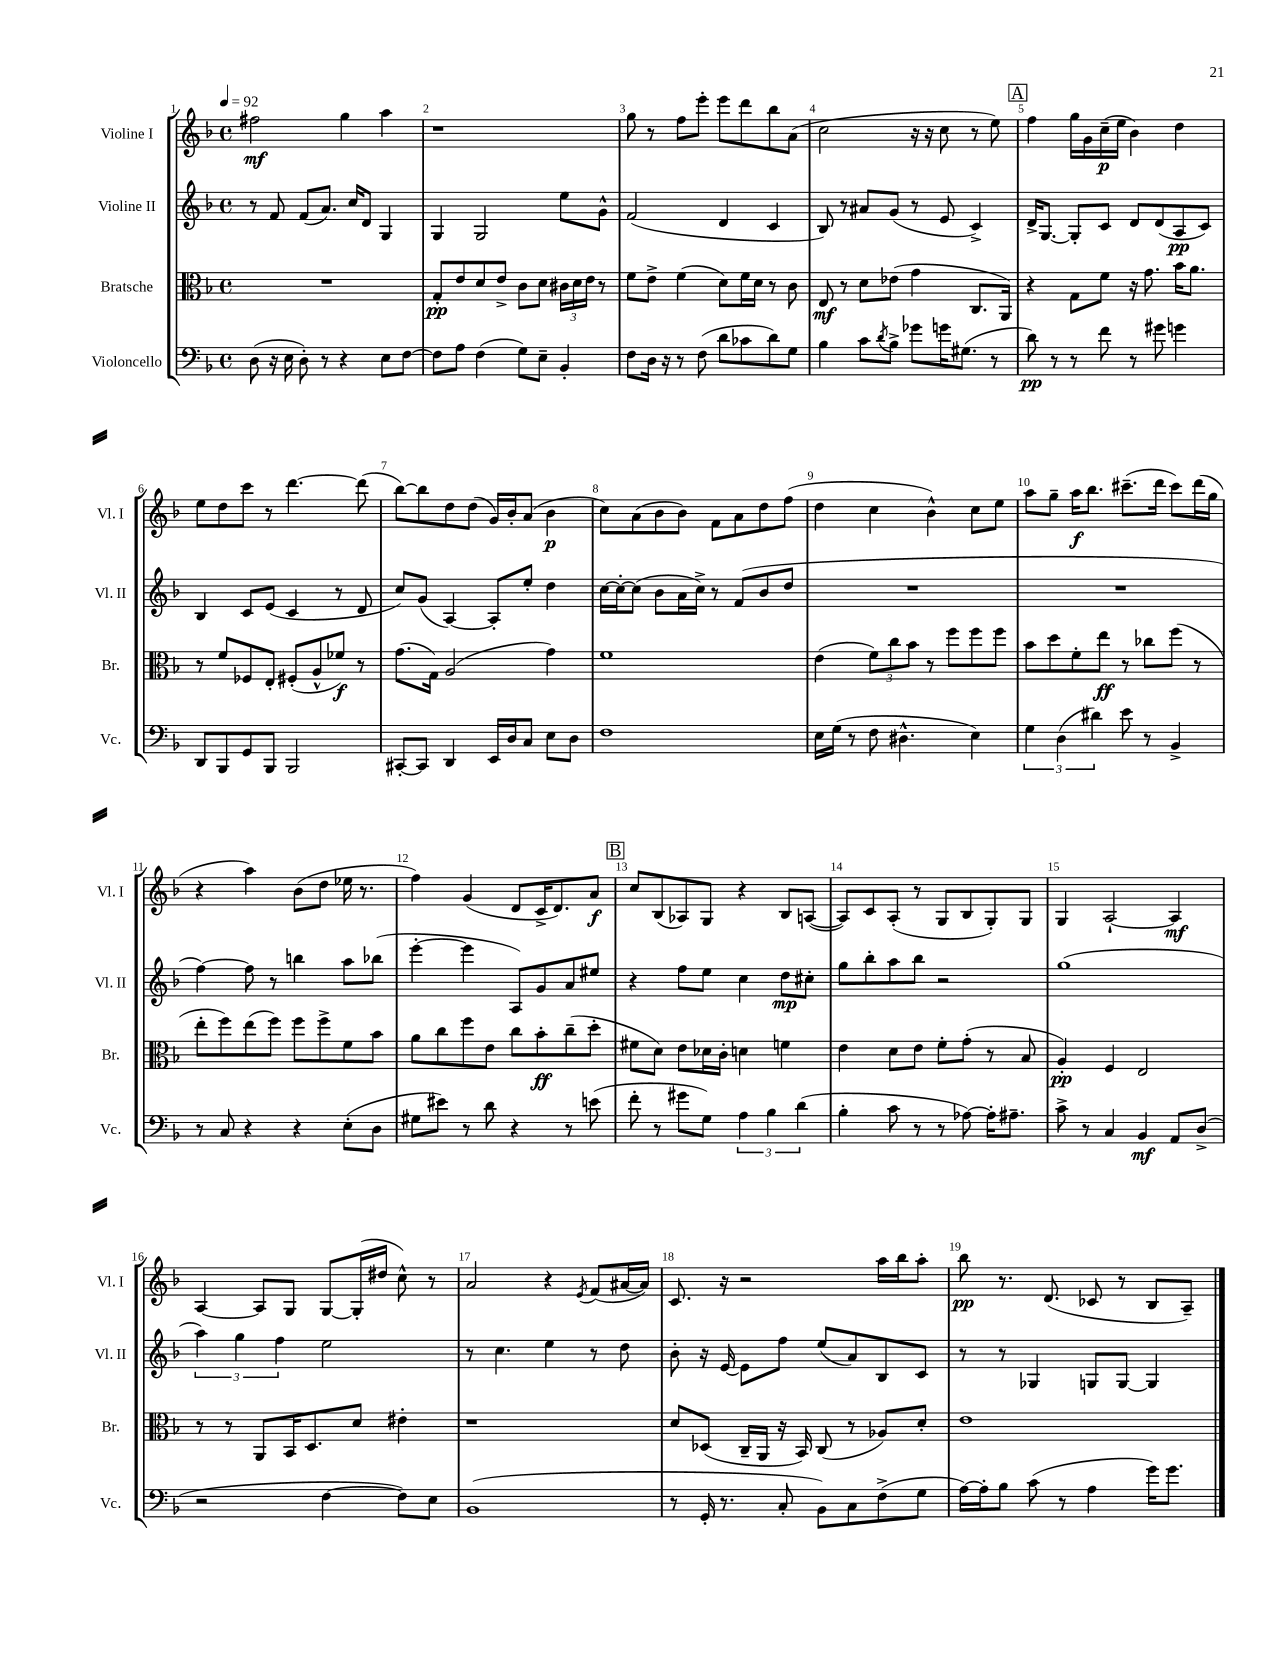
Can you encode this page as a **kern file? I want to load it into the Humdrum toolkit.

**kern	**dynam	**kern	**dynam	**kern	**dynam	**kern	**dynam
*part4	*part4	*part3	*part3	*part2	*part2	*part1	*part1
*staff4	*staff4	*staff3	*staff3	*staff2	*staff2	*staff1	*staff1
*I"Violoncello	*	*I"Bratsche	*	*I"Violine II	*	*I"Violine I	*
*I'Vc.	*	*I'Br.	*	*I'Vl. II	*	*I'Vl. I	*
*clefF4	*	*clefC3	*	*clefG2	*	*clefG2	*
*k[b-]	*	*k[b-]	*	*k[b-]	*	*k[b-]	*
*M4/4	*	*M4/4	*	*M4/4	*	*M4/4	*
*met(c)	*	*met(c)	*	*met(c)	*	*met(c)	*
*MM92	*	*MM92	*	*MM92	*	*MM92	*
=1	=1	=1	=1	=1	=1	=1	=1
(8D\	.	1r	.	8r	.	2ff#X\	mf
16r	.	.	.	8f/	.	.	.
16E\	.	.	.	.	.	.	.
8D'\)	.	.	.	(8f/L	.	.	.
8r	.	.	.	8.a/J)	.	.	.
4r	.	.	.	.	.	4gg\	.
.	.	.	.	16cc/KL	.	.	.
.	.	.	.	8d/J	.	.	.
8E\L	.	.	.	4G/	.	4aa\	.
[8F\J	.	.	.	.	.	.	.
=2	=2	=2	=2	=2	=2	=2	=2
8F\L]	.	8G'/L	pp	4G/	.	1r	.
8A\J	.	8e/	.	.	.	.	.
(4F\	.	8d/	.	2G/	.	.	.
.	.	8e^/J	.	.	.	.	.
8G\L)	.	8c\L	.	.	.	.	.
8E~\J	.	8d\J	.	.	.	.	.
4BB-'/	.	24c#X\LL	.	8ee\L	.	.	.
.	.	24d\	.	.	.	.	.
.	.	24e\JJ	.	.	.	.	.
.	.	8r	.	8g^^\J	.	.	.
=3	=3	=3	=3	=3	=3	=3	=3
8F\L	.	8f\L	.	(2f/	.	8gg\	.
16D\Jk	.	8e^\J	.	.	.	8r	.
16r	.	.	.	.	.	.	.
8r	.	(4f\	.	.	.	8ff\L	.
(8F\	.	.	.	.	.	8eee'\J	.
8d\L	.	8d\L)	.	4d/	.	8eee\L	.
8c-X\	.	16f\L	.	.	.	8ddd\	.
.	.	16d\JJ	.	.	.	.	.
8d\)	.	8r	.	4c/	.	8bb-\	.
8G\J	.	8c\	.	.	.	(8a\J	.
=4	=4	=4	=4	=4	=4	=4	=4
4B-\	.	8E/	mf	8B-/)	.	2cc\	.
.	.	8r	.	8r	.	.	.
8c\L	.	8d\L	.	8a#X/L	.	.	.
8qd/	.	.	.	.	.	.	.
8B-^\J	.	(8e-X\J	.	(8g/J	.	.	.
8g-X\L	.	4g\	.	8r	.	16r	.
.	.	.	.	.	.	16r	.
16gn\K	.	.	.	8e/	.	8cc\	.
(8.G#X\J	.	.	.	.	.	.	.
.	.	8.C/L	.	4c^/)	.	8r	.
8r	.	.	.	.	.	8ee\)	.
.	.	16AA/Jk)	.	.	.	.	.
!!LO:REH:place=s1:t=A
=5	=5	=5	=5	=5	=5	=5	=5
8d\)	pp	4r	.	16d^/KL	.	4ff\	.
.	.	.	.	[8.G/J	.	.	.
8r	.	.	.	.	.	.	.
8r	.	8G\L	.	8G'/L]	.	16gg\LL	.
.	.	.	.	.	.	16g\	.
8f\	.	8f\J	.	8c/J	.	(16cc~\	p
.	.	.	.	.	.	16ee\JJ	.
8r	.	16r	.	8d/L	.	4b-\)	.
.	.	8.g\	.	.	.	.	.
8g#X\	.	.	.	(8d/	.	.	.
4gn\	.	16b-\KL	.	8A/	pp	4dd\	.
.	.	8.a\J	.	.	.	.	.
.	.	.	.	8c/J)	.	.	.
!!LO:LB:g=z
=6	=6	=6	=6	=6	=6	=6	=6
8DD/L	.	8r	.	4B-/	.	8ee\L	.
8BBB-/	.	8f/L	.	.	.	8dd\	.
8GG/	.	8F-X/	.	8c/L	.	8ccc\J	.
8BBB-/J	.	8E'/J	.	(8e/J	.	8r	.
2BBB-/	.	(8F#X'/L	.	4c/	.	[4.ddd\	.
.	.	8A^^/	.	.	.	.	.
.	.	8f-X/J)	f	8r	.	.	.
.	.	8r	.	8d/	.	(8ddd\]	.
=7	=7	=7	=7	=7	=7	=7	=7
[8CC#X'/L	.	(8.g\L	.	8cc/L)	.	[8bb-\L)	.
8CC#/J]	.	.	.	(8g/J	.	8bb-\]	.
.	.	16G\Jk)	.	.	.	.	.
4DD/	.	(2A/	.	[4A/)	.	8dd\	.
.	.	.	.	.	.	(8dd\J	.
16EE/LL	.	.	.	8A'/L]	.	16g/LL)	.
16D/J	.	.	.	.	.	16b-'/J	.
8C/J	.	.	.	8ee'/J	.	(8a/J	.
8E\L	.	4g\)	.	4dd\	.	4b-\	p
8D\J	.	.	.	.	.	.	.
=8	=8	=8	=8	=8	=8	=8	=8
1F	.	1f	.	[16cc\LL	.	8cc\L)	.
.	.	.	.	16cc'\J_	.	.	.
.	.	.	.	(8cc\J]	.	(8a\	.
.	.	.	.	8b-\L	.	8b-\	.
.	.	.	.	16a\L	.	8b-\J)	.
.	.	.	.	16cc^\JJ)	.	.	.
.	.	.	.	8r	.	8f\L	.
.	.	.	.	(8f/L	.	8a\	.
.	.	.	.	8b-/	.	8dd\	.
.	.	.	.	8dd/J	.	(8ff\J	.
=9	=9	=9	=9	=9	=9	=9	=9
16E\LL	.	(4e\	.	1r	.	4dd\	.
(16G\JJ	.	.	.	.	.	.	.
8r	.	.	.	.	.	.	.
8F\	.	12f\L)	.	.	.	4cc\	.
.	.	12cc\	.	.	.	.	.
4.D#X^^\	.	.	.	.	.	.	.
.	.	12b-\J	.	.	.	.	.
.	.	8r	.	.	.	4b-^^\)	.
.	.	8ff\L	.	.	.	.	.
4E\)	.	8ff\	.	.	.	8cc\L	.
.	.	8ff\J	.	.	.	8ee\J	.
=10	=10	=10	=10	=10	=10	=10	=10
6G\	.	8b-\L	.	1r	.	8aa\L	.
.	.	8dd\	.	.	.	8gg~\J	.
(6D\	.	.	.	.	.	.	.
.	.	8f'\	.	.	.	16aa\KL	f
.	.	.	.	.	.	8.bb-\J	.
6d#X\)	.	.	.	.	.	.	.
.	.	8ee\J	ff	.	.	.	.
8e\	.	8r	.	.	.	(8.ccc#X~\L	.
8r	.	8cc-X\L	.	.	.	.	.
.	.	.	.	.	.	16ddd\Jk	.
4BB-^/	.	(8ff\J	.	.	.	8ccc#\L)	.
.	.	8r	.	.	.	(16ddd\L	.
.	.	.	.	.	.	16gg\JJ	.
!!LO:LB:g=z
=11	=11	=11	=11	=11	=11	=11	=11
8r	.	8ee'\L	.	[4ff\)	.	4r	.
8C/	.	8ff\)	.	.	.	.	.
4r	.	(8ee\	.	8ff\]	.	4aa\)	.
.	.	8ff\J)	.	8r	.	.	.
4r	.	8ff\L	.	4bbn\	.	(8b-\L	.
.	.	8ff^\	.	.	.	8dd\J	.
(8E'\L	.	8f\	.	8aa\L	.	16ee-X\	.
.	.	.	.	.	.	8.r	.
8D\J	.	8b-\J	.	(8bb-X\J	.	.	.
=12	=12	=12	=12	=12	=12	=12	=12
8G#X\L	.	8a\L	.	[4eee'\	.	4ff\)	.
8e#X\J)	.	8cc\	.	.	.	.	.
8r	.	8ff\	.	4eee\]	.	(4g/	.
8d\	.	8e\J	.	.	.	.	.
4r	.	8cc\L	.	8A/L)	.	8d/L	.
.	.	8b-'\	ff	8g/	.	16c^/K	.
.	.	.	.	.	.	8.d/)	.
8r	.	(8cc~\	.	8a/	.	.	.
(8en\	.	8dd'\J	.	8ee#X/J	.	8a/J	f
!!LO:REH:place=s1:t=B
=13	=13	=13	=13	=13	=13	=13	=13
8f'\	.	8f#X\L	.	4r	.	8cc/L	.
8r	.	8d\J)	.	.	.	(8B-/	.
8g#X\L	.	8e\L	.	8ff\L	.	8A-X/)	.
8G\J)	.	16d-X\L	.	8ee\J	.	8G/J	.
.	.	16c'\JJ	.	.	.	.	.
6A\	.	4dn\	.	4cc\	.	4r	.
6B-\	.	.	.	.	.	.	.
.	.	4fn\	.	8dd\L	mp	8B-/L	.
(6d\	.	.	.	.	.	.	.
.	.	.	.	8cc#X'\J	.	([8An/J	.
=14	=14	=14	=14	=14	=14	=14	=14
4B-'\	.	4e\	.	8gg\L	.	8A/L])	.
.	.	.	.	8bb-'\	.	8c/	.
8c\	.	8d\L	.	8aa\	.	(8A'/J	.
8r	.	8e\J	.	8bb-\J	.	8r	.
8r	.	8f'\L	.	2r	.	8G/L	.
[8A-X\)	.	(8g'\J	.	.	.	8B-/	.
16A-'\KL]	.	8r	.	.	.	8G'/)	.
8.A#X~\J	.	.	.	.	.	.	.
.	.	8B-/	.	.	.	8G/J	.
=15	=15	=15	=15	=15	=15	=15	=15
8c^\	.	4A'/)	pp	(1gg	.	4G/	.
8r	.	.	.	.	.	.	.
4C/	.	4F/	.	.	.	[2A`/	.
4BB-/	mf	2E/	.	.	.	.	.
8AA/L	.	.	.	.	.	4A/]	mf
(8D^/J	.	.	.	.	.	.	.
!!LO:LB:g=z
=16	=16	=16	=16	=16	=16	=16	=16
2r	.	8r	.	6aa\)	.	[4A/	.
.	.	8r	.	.	.	.	.
.	.	.	.	6gg\	.	.	.
.	.	8AA/L	.	.	.	8A/L]	.
.	.	.	.	6ff\	.	.	.
.	.	16BB-/K	.	.	.	8G/J	.
.	.	8.D/	.	.	.	.	.
[4F\	.	.	.	2ee\	.	[8G/L	.
.	.	8d/J	.	.	.	(16G'/L]	.
.	.	.	.	.	.	16dd#X/JJ	.
8F\L])	.	4e#X'\	.	.	.	8cc^^\)	.
8E\J	.	.	.	.	.	8r	.
=17	=17	=17	=17	=17	=17	=17	=17
(1BB-	.	1r	.	8r	.	2a/	.
.	.	.	.	4.cc\	.	.	.
.	.	.	.	4ee\	.	4r	.
.	.	.	.	.	.	8qe/	.
.	.	.	.	8r	.	(8f/L	.
.	.	.	.	8dd\	.	[16a#X/L	.
.	.	.	.	.	.	16a#/JJ])	.
=18	=18	=18	=18	=18	=18	=18	=18
8r	.	8d/L	.	8b-'\	.	8.c/	.
16GG'/	.	(8D-X/J	.	16r	.	.	.
8.r	.	.	.	[16e/	.	16r	.
.	.	16C~/LL	.	8e\L]	.	2r	.
.	.	16AA/JJ	.	.	.	.	.
8C'/	.	16r	.	8ff\J	.	.	.
.	.	16BB-/)	.	.	.	.	.
8BB-\L)	.	(8C/	.	(8ee/L	.	.	.
8C\	.	8r	.	8a/)	.	.	.
(8F^\	.	8A-X/L)	.	8B-/	.	16aa\LL	.
.	.	.	.	.	.	16bb-\J	.
8G\J	.	8d'/J	.	8c/J	.	8aa'\J	.
=19	=19	=19	=19	=19	=19	=19	=19
[16A\LL)	.	1e	.	8r	.	8bb-\	pp
16A'\J]	.	.	.	.	.	.	.
8B-\J	.	.	.	8r	.	8.r	.
(8c\	.	.	.	4G-X/	.	.	.
.	.	.	.	.	.	(8.d/	.
8r	.	.	.	.	.	.	.
4A\	.	.	.	8Gn/L	.	8c-X/	.
.	.	.	.	[8G/J	.	8r	.
16g\KL)	.	.	.	4G/]	.	8B-/L	.
8.g\J	.	.	.	.	.	.	.
.	.	.	.	.	.	8A~/J)	.
==	==	==	==	==	==	==	==
*-	*-	*-	*-	*-	*-	*-	*-
